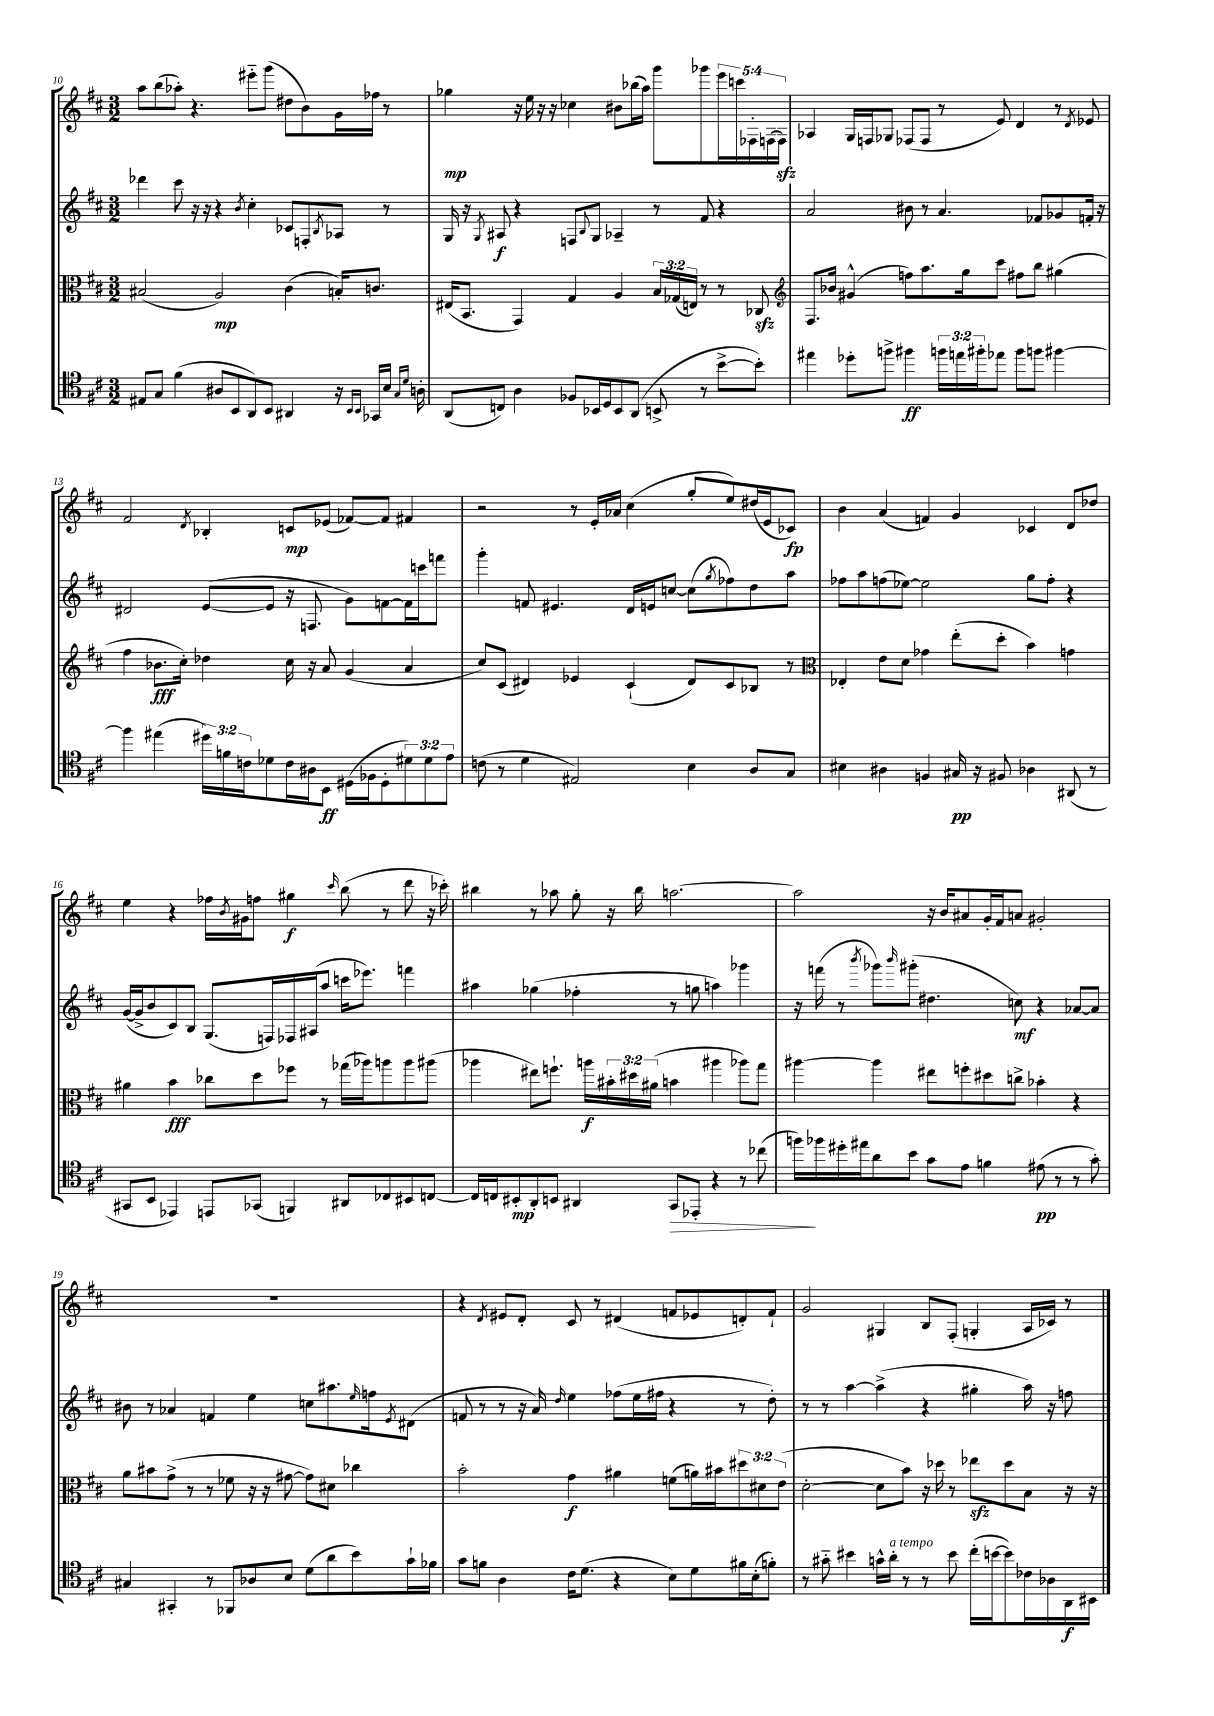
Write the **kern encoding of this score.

**kern	**kern	**kern	**kern
*staff4	*staff3	*staff2	*staff1
*clefC4	*clefC3	*clefG2	*clefG2
*k[f#c#]	*k[f#c#]	*k[f#c#]	*k[f#c#]
*M3/2	*M3/2	*M3/2	*M3/2
8E#	(2B#	4ddd-	8aa
8G	.	.	(8bb
(4f#	.	8ccc#	8aa-')
.	.	16r	4.r
.	.	16r	.
8A#	2A)	4r	.
8BB	.	.	.
.	.	8qb	.
8AA)	.	4cc#'	8eee#'~
8BB	.	.	(8ggg
4AA#	(4c#	8c-	8dd#
.	.	8F'	8b)
.	.	8qB	.
16r	16B')	8A-	16g
16qqBB	.	.	.
16qqBB	.	.	.
16GG-	8.c	.	16ff-
16B	.	8r	8r
16qqG	.	.	.
16qqd	.	.	.
16A'	.	.	.
=	=	=	=
(8AA	(16E#	16G	4gg-
.	8.BB	16r	.
.	.	8qG	.
8C)	.	8A#	.
4A	4GG)	4r	16r
.	.	.	16ee
.	.	.	16r
.	.	.	16r
8F-	4G	8F	4cc-
.	.	8qqB	.
16BB-	.	8G	.
16D	.	.	.
8BB-	4A	4A-~	8b#
(8AA	.	.	(16bb-
.	.	.	16aa)
8BB^	24B	8r	8ggg
.	(24G-	.	.
.	24E)	.	.
8r	8r	8f#	8ggg-
[8b^	8r	4r	20eee
.	.	.	20ccc
.	.	.	20F-'
8b'])	8C-	.	.
.	.	.	(20F
.	.	.	20F)
=	=	=	=
*	*clefG2	*	*
4ee#	8.F#	2a	4A-
.	16b-	.	.
8dd-'	(4g#^^	.	16G
.	.	.	16F
8ff^	.	.	8G-
4ff#	8ff)	8b#	(8F-
.	8.aa	8r	8F-
24ff	.	4.a	8r
24ee	.	.	.
.	16gg	.	.
24ff#'	.	.	.
8ee-	8ccc#	.	8e)
8ff#	8ff#	.	4d
8ff	8bb	8f-	.
[4ff#	(4gg#	8g-	8r
.	.	.	8qd
.	.	16f'	8e-
.	.	16r	.
=	=	=	=
4ff#]	4ff#	2d#	2f#
(4ee#	8.b-	.	.
.	16cc#')	.	.
.	.	.	8qd
24dd#)	4dd-	([8e	4B-'
24f	.	.	.
24c	.	.	.
8d-	.	8e]	.
16c	16cc#	16r	8c
16A#	16r	8.F	.
8BB	8a	.	(8e-
(16D#	(4g	8g)	[8f-)
16F-	.	.	.
8D#'	.	[8f	8f-]
12d#)	4a	16f]	4f#
.	.	16ccc	.
12d#	.	.	.
.	.	8fff	.
12e	.	.	.
=	=	=	=
(8c	8cc#)	4ggg'	2r
8r	(8c#	.	.
4d	4d#)	8f	.
.	.	4.e#	.
2E#)	4e-	.	8r
.	.	.	16e'
.	.	.	16a-
.	(4c#`	16d	(4cc#
.	.	16e	.
.	.	[8cc	.
4B	8d#)	(8cc]	8gg'
.	.	8qgg	.
.	8c#	8ff-)	8ee)
8A	8B-	8dd	(16dd#
.	.	.	16e
8G	8r	8aa	8c-)
=	=	=	=
*	*clefC3	*	*
4B#	4E-'	8ff-	4b
.	.	8aa	.
4A#	8e	(8ff	(4a
.	8d	[8ee-)	.
4F	4g-	2ee-]	4f)
16G#	(8ee'	.	4g
16r	.	.	.
8F#	8dd'	.	.
4A-	4b)	8gg	4c-
.	.	8ff'	.
(8AA#	4g	4r	8d
8r	.	.	8dd-
=	=	=	=
8GG#	4a#	([16g	4ee
.	.	16g^]	.
8BB	.	8b	.
4EE-)	4b	8c#)	4r
.	.	8B	.
8EE	8cc-	(8.G	16ff-
.	.	.	8qb
.	.	.	16g#
(8GG-	8dd	.	8ff
.	.	16F)	.
4FF)	8ff-	16F-	4gg#
.	.	(16A#	.
.	8r	8aa	.
.	.	.	16qqccc#
8AA#	(16gg-	16ccc	(8bb
.	16aa-)	8.eee-)	.
8C-	8aa	.	8r
8BB#	8aa	4fff	8ddd
[8C	(8aa#	.	16r
.	.	.	16ccc-')
=	=	=	=
16C]	4aa-	4aa#	4bb#
16C	.	.	.
8BB#'	.	.	.
8AA'	8ee#)	(4gg-	8r
8BB	8.ff`	.	8aa-
4AA#	.	4ff-'	8gg'
.	16aa	.	.
.	24b#'	.	16r
.	24dd#	.	.
.	.	.	16bb#
.	(24a#	.	.
8GG	4b	8r	[2.aa
8EE-'	.	8gg	.
4r	4aa#	4aa)	.
8r	8aa-)	4ggg-	.
(8cc-	8gg	.	.
=	=	=	=
16ff)	[4aa#	16r	2aa]
16ff-	.	(16fff	.
16dd#'	.	8r	.
16ee#	.	.	.
.	.	8qbbb	.
8a	4aa#]	8ggg-)	.
.	.	16qqbbb	.
8b	.	(8ggg#'	.
8g	8ee#	4.dd#	16r
.	.	.	16b
8e	8ff'	.	8a#
4f	8dd#	.	16g'
.	.	.	16f#
.	8cc^	8cc)	8a
(8e#	4b-'	4r	2g#'
8r	.	.	.
8r	4r	[8a-	.
8g')	.	8a-]	.
=	=	=	=
4G#	8a	8b#	1.r
.	8b#	8r	.
4GG#'	(8g^	4a-	.
.	8r	.	.
8r	8r	4f	.
8FF-	8f-	.	.
8A-	16r	4ee	.
.	16r	.	.
8B	[8g#	.	.
(8d	8g#])	8cc	.
8a	8d#	8.aa#	.
8b)	4cc-	.	.
.	.	16qqee	.
.	.	16ff	.
.	.	8qe	.
16g`	.	(8d#	.
16f-	.	.	.
=	=	=	=
8g	2b'	8f	4r
8f	.	8r	.
.	.	.	8qd
4A	.	8r	8e#
.	.	16r	8d'
.	.	16a)	.
.	.	16qqdd	.
16c#	4g	4ee	8c#
(8.d	.	.	.
.	.	.	8r
4r	4a#	(8ff-	(4d#
.	.	16ee	.
.	.	16ff#	.
8B)	(8f	4r	8f
8d	16a)	.	8e-
.	16b#	.	.
16f#	12dd#	8r	8d')
(16B'	.	.	.
.	12d#	.	.
8f')	.	8dd')	8f`
.	(12e	.	.
=	=	=	=
8r	[2d'	8r	2g
8g#'~	.	8r	.
4b#	.	[4aa	.
16g^^	8d]	(4aa^]	4G#
16a'	.	.	.
8r	8b)	.	.
8r	16r	4r	8B
.	16dd-	.	.
8b#	8r	.	(8F#'
(16cc#'	8ee-	4gg#'	4G'
[16b	.	.	.
8b])	8dd-	.	.
16c-	8B	16aa)	16A
16A-	.	16r	16c-)
16AA	16r	8ff	8r
16BB#	16r	.	.
==	==	==	==
*-	*-	*-	*-
